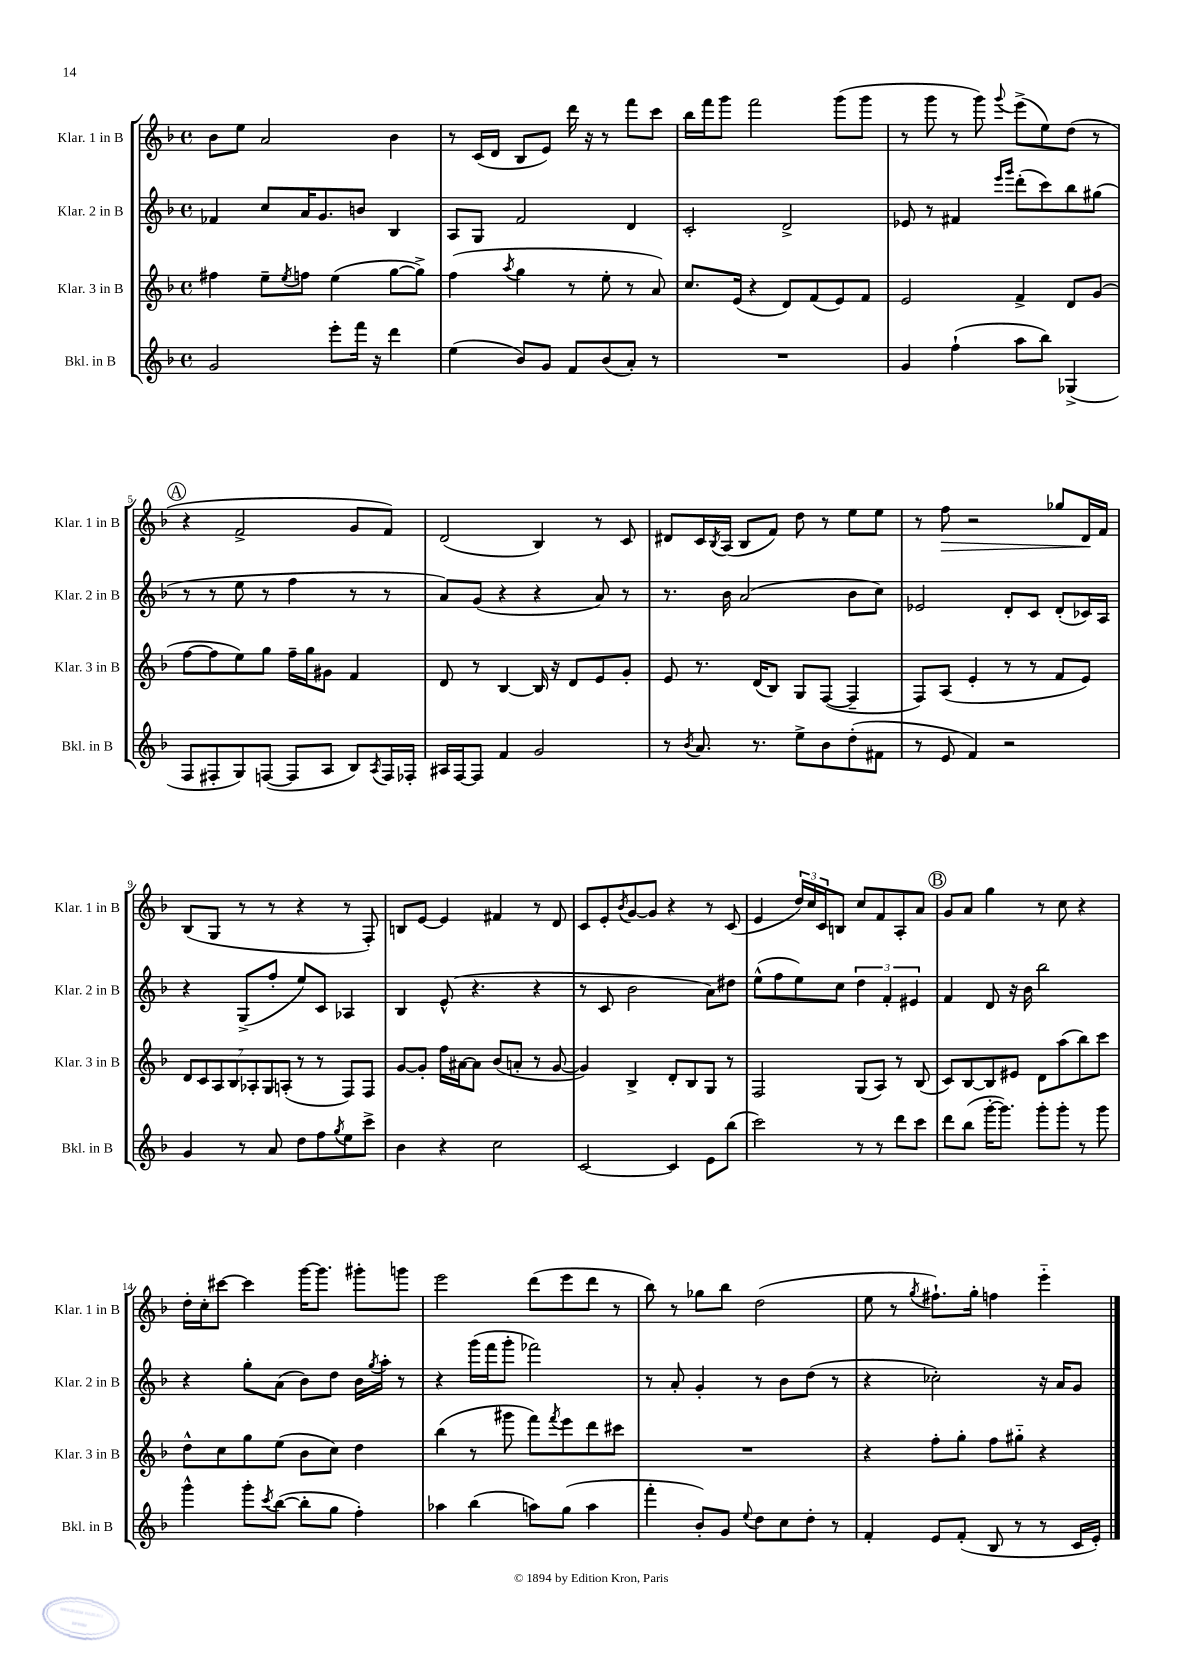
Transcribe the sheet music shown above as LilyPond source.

<<
\new StaffGroup <<
\new Staff = "s0" \with { instrumentName = "Klar. 1 in B" shortInstrumentName = "Klar. 1 in B" } {
    \clef treble \key f \major \defaultTimeSignature \time 4/4
    bes'8 e''8 a'2 bes'4 |
    r8 c'16( d'16 bes8 e'8) d'''16 r16 r8 f'''8 c'''8 |
    bes''16 f'''16 g'''8 f'''2 g'''8( g'''8 |
    r8 g'''8 r8 g'''8) \appoggiatura { g'''8 } e'''8->( e''8) d''8( r8 |
    \mark \markup { \circle "A" } r4 f'2-> g'8 f'8) |
    d'2( bes4) r8 c'8 |
    dis'8 c'16 \acciaccatura { bes8 } a16( bes8 f'8) d''8 r8 e''8 e''8 |
    r8 f''8\> r2 ges''8 d'16\! f'16 |
    bes8( g8 r8 r8 r4 r8 f8-.) |
    b8 e'8~ e'4 fis'4 r8 d'8 |
    c'8 e'8-. \acciaccatura { bes'8 } g'8~ g'8 r4 r8 c'8( |
    e'4 \tuplet 3/2 { d''16) c''16 c'16 } b8 c''8 f'8 a8-. a'8 |
    \mark \markup { \circle "B" } g'8 a'8 g''4 r8 c''8 r4 |
    d''16-. c''16-. cis'''8~ cis'''4 g'''16~ g'''8. gis'''8-. g'''8 |
    e'''2 d'''8( e'''8 d'''8 r8 |
    bes''8) r8 ges''8 bes''8 d''2( |
    e''8 r8 \acciaccatura { g''8 } fis''8.-!) g''16-. f''4 e'''4-_ \bar "|." |
}
\new Staff = "s1" \with { instrumentName = "Klar. 2 in B" shortInstrumentName = "Klar. 2 in B" } {
    \clef treble \key f \major \defaultTimeSignature \time 4/4
    fes'4 c''8 a'16 g'8. b'8 bes4 |
    a8 g8 f'2 d'4 |
    c'2-. d'2-> |
    ees'8 r8 fis'4 \grace { e'''16 g'''16 } d'''8-.( c'''8) bes''8 gis''8( |
    \mark \markup { \circle "A" } r8 r8 e''8 r8 f''4 r8 r8 |
    a'8) g'8( r4 r4 a'8) r8 |
    r8. bes'16 a'2( bes'8 c''8) |
    ees'2 d'8-. c'8 d'8-.( ces'16) a16 |
    r4 g8->( f''8-. e''8) c'8 aes4 |
    bes4 e'8-^( r4. r4 |
    r8 c'8 bes'2 a'8) dis''8 |
    e''8-^( f''8 e''8) c''8 \tuplet 3/2 { d''4 f'4-. eis'4 } |
    \mark \markup { \circle "B" } f'4 d'8 r16 bes'16 bes''2 |
    r4 g''8-. a'8( bes'8) d''8 bes'16 \acciaccatura { g''8 } a''16-. r8 |
    r4 g'''16( f'''16 g'''8-. fes'''2) |
    r8 a'8-. g'4-. r8 bes'8 d''8( r8 |
    r4 ces''2-.) r16 a'16 g'8 \bar "|." |
}
\new Staff = "s2" \with { instrumentName = "Klar. 3 in B" shortInstrumentName = "Klar. 3 in B" } {
    \clef treble \key f \major \defaultTimeSignature \time 4/4
    fis''4 e''8-- \acciaccatura { e''8 } f''8 e''4( g''8~ g''8->) |
    f''4( \acciaccatura { a''8 } g''4 r8 e''8-. r8 a'8) |
    c''8. e'16( r4 d'8) f'8( e'8) f'8 |
    e'2 f'4-> d'8 g'8( |
    \mark \markup { \circle "A" } f''8~ f''8 e''8) g''8 f''16-- g''16 gis'8 f'4 |
    d'8 r8 bes4~ bes16 r16 d'8 e'8 g'8-. |
    e'8 r8. d'16( bes8) g8 f8~( f4-- |
    f8) a8( e'4-. r8 r8 f'8 e'8) |
    \tuplet 7/4 { d'8 c'8 a8 bes8 aes8-. g8 a8-.( } r8 r8 f8) f8 |
    g'8~ g'8-. f''16 ais'16~ ais'8 bes'8( a'8-. r8 g'8~ |
    g'4) bes4-> d'8-. bes8 g8 r8 |
    f2 g8( a8) r8 bes8( |
    \mark \markup { \circle "B" } c'8) bes8~ bes8 eis'8 d'8 a''8( bes''8) c'''8 |
    d''8-^ c''8 g''8 e''8( bes'8 c''8) d''4 |
    bes''4( r8 gis'''8 f'''8) \acciaccatura { f'''8 } e'''8 d'''8 cis'''8 |
    R1 |
    r4 f''8-. g''8-. f''8 gis''8-_ r4 \bar "|." |
}
\new Staff = "s3" \with { instrumentName = "Bkl. in B" shortInstrumentName = "Bkl. in B" } {
    \clef treble \key f \major \defaultTimeSignature \time 4/4
    g'2 e'''8-. f'''16 r16 d'''4 |
    e''4( bes'8) g'8 f'8 bes'8( a'8-.) r8 |
    R1 |
    g'4 f''4-!( a''8 bes''8) ges4->( |
    \mark \markup { \circle "A" } f8 fis8-. g8) f8~( f8 a8 bes8) \acciaccatura { a8 } f16 fes16-. |
    ais16 f16~ f8 f'4 g'2 |
    r8 \acciaccatura { bes'8 } a'8. r8. e''8-> bes'8 d''8-.( fis'8 |
    r8 e'8 f'4) r2 |
    g'4 r8 a'8 d''8 f''8 \acciaccatura { g''8 } e''8 c'''8-> |
    bes'4 r4 c''2 |
    c'2~ c'4 e'8 bes''8( |
    c'''2) r8 r8 d'''8 c'''8 |
    \mark \markup { \circle "B" } d'''8 bes''8( g'''16~-. g'''8.) g'''8-. g'''8-. r8 g'''8 |
    g'''4-^ g'''8-. \acciaccatura { c'''8 } bes''8~( bes''8-. g''8 f''4-.) |
    aes''4 bes''4( a''8) g''8( a''4 |
    f'''4-. bes'8-.) g'8 \appoggiatura { e''8 } d''8 c''8 d''8-. r8 |
    f'4-. e'8 f'8-.( bes8 r8 r8 c'16 e'16-.) \bar "|." |
}
>>
>>
